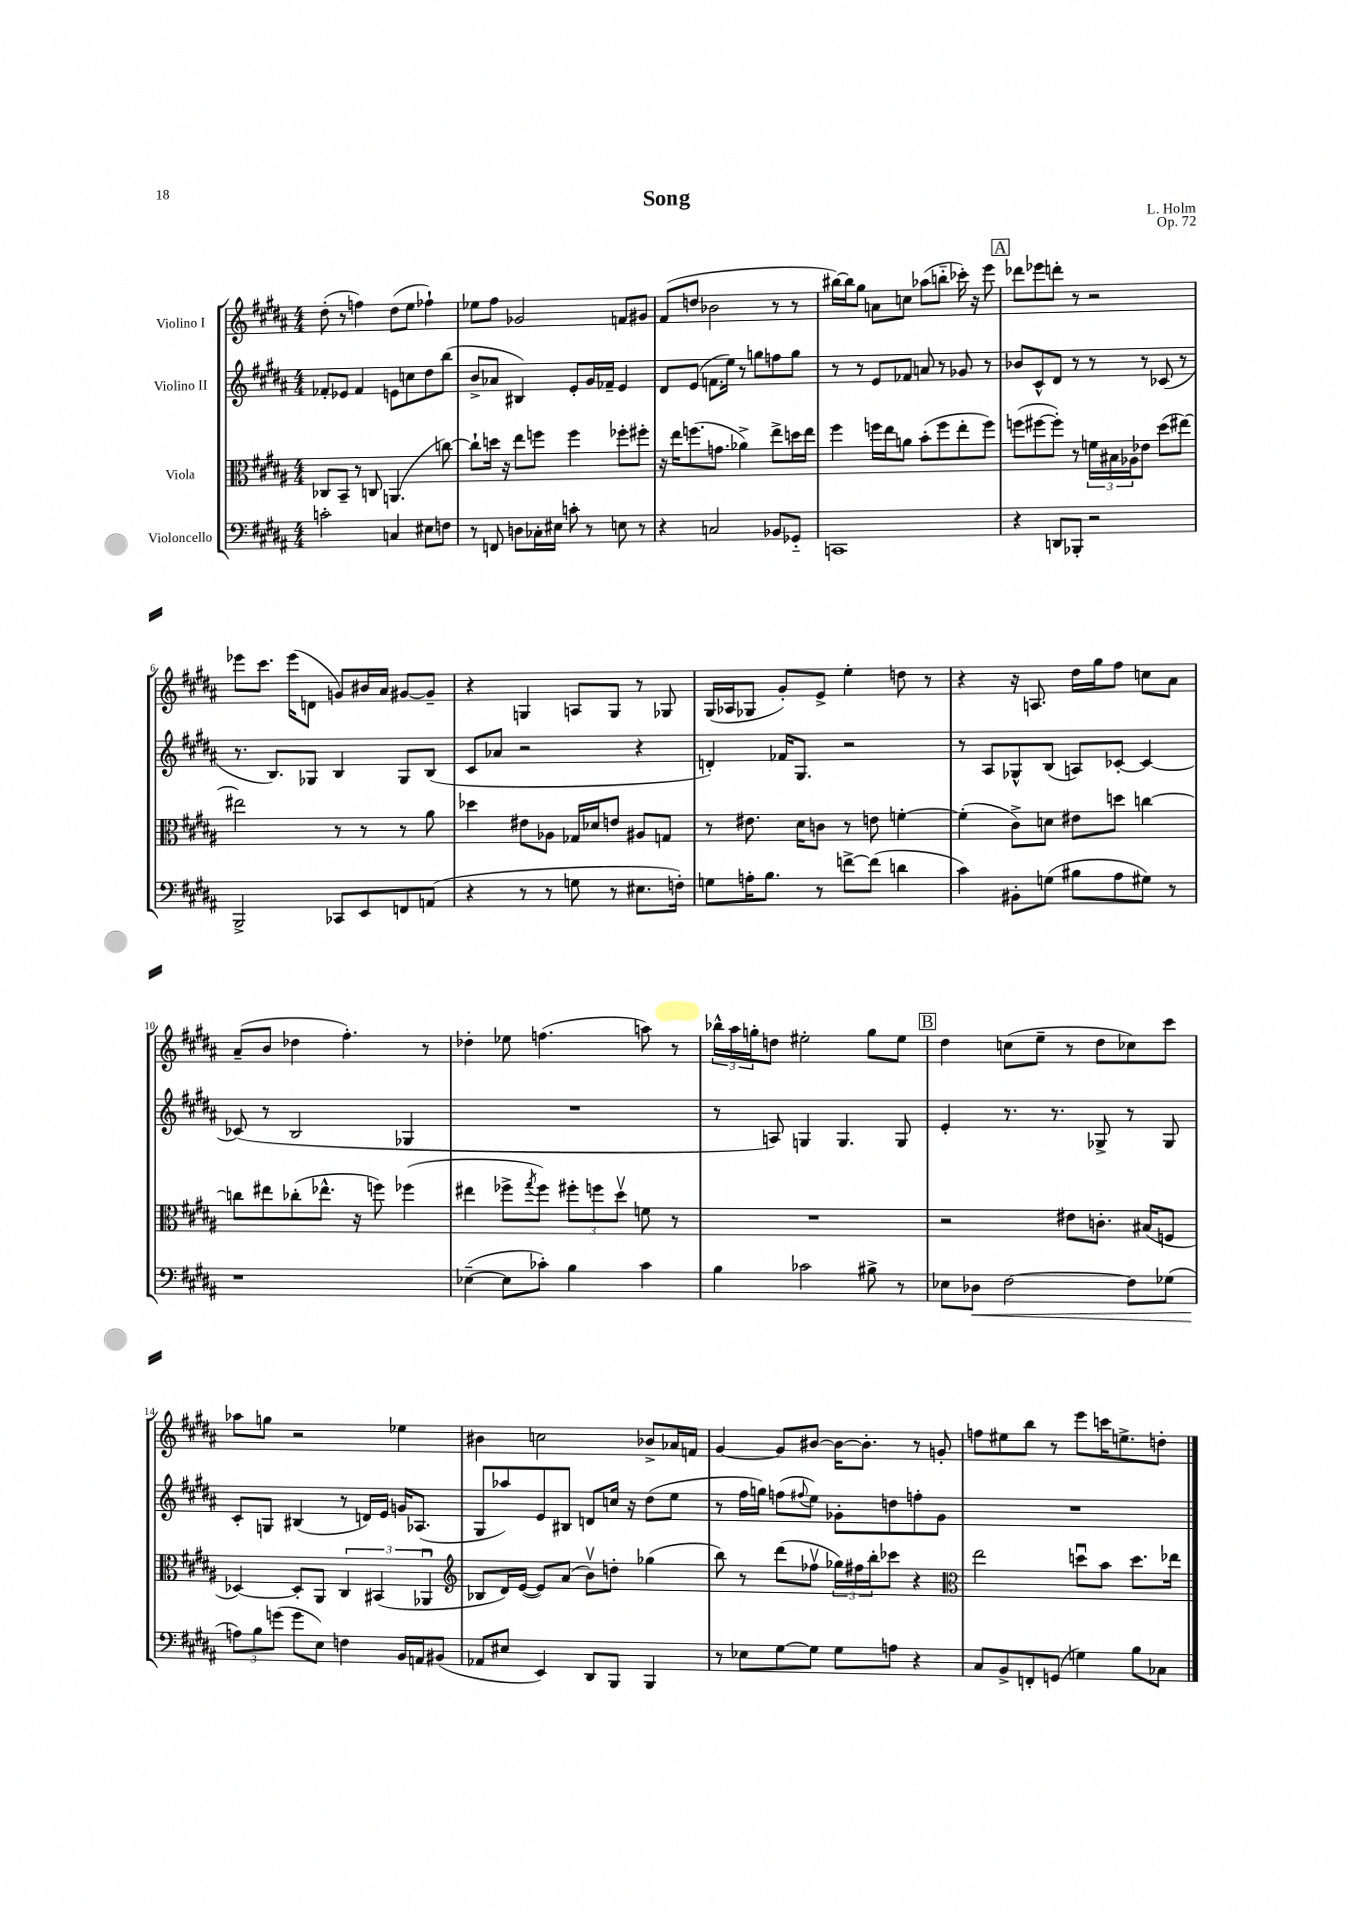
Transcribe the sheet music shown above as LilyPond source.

\header { title = "Song" composer = "L. Holm" opus = "Op. 72" }
<<
\new StaffGroup <<
\new Staff = "s0" \with { instrumentName = "Violino I" } {
    \clef treble \key b \major \numericTimeSignature \time 4/4
    dis''8-.( r8 f''4) dis''8( e''8 fes''4-!) |
    ees''8 fis''8 ges'2 f'8 gis'8 |
    fis'8( d''8 bes'2 r8 r8 |
    bis''16~) bis''16 gis''8 a'8 c''8 aes''8( b''8-_ ces'''16-.) r16 e'''8 |
    \mark \markup { \box "A" } des'''8 ees'''8 d'''8-. r8 r2 |
    ees'''8 cis'''8. ees'''16( d'8 g'8) bis'16 ais'16 gis'8~ gis'8-- |
    r4 g4 a8 g8 r8 ges8 |
    gis16( aes16 ges8 gis'8-.) e'8-> e''4-. d''8 r8 |
    r4 r16 a8. dis''16 gis''16 fis''8 c''8 ais'8 |
    ais'8--( b'8 des''4 fis''4.-.) r8 |
    des''4-. ees''8 f''4.( a''8) r8 |
    \tuplet 3/2 { bes''16-^ ais''16 g''16-. } d''8 eis''2-. g''8 eis''8 |
    \mark \markup { \box "B" } dis''4 c''8( e''8-- r8 dis''8 ces''8) cis'''8 |
    aes''8 g''8 r2 ees''4 |
    bis'4 c''2 bes'8-> aes'16 f'16 |
    gis'4~ gis'8 bis'8~ bis'16~ bis'8.-. r8 g'8-. |
    f''8 eis''8 b''8 r8 e'''8 c'''16 e''8.-> d''8-. \bar "|." |
}
\new Staff = "s1" \with { instrumentName = "Violino II" } {
    \clef treble \key b \major \numericTimeSignature \time 4/4
    fes'8-. ees'8 fes'4 e'8 c''8 dis''8 b''8( |
    b'8-> aes'8 bis4) e'8-. gis'16 fes'16-- e'4 |
    dis'8 e'8( f'8. e''16) r8 g''8 f''8 g''8 |
    r8 r8 e'8 fes'8 a'8 r8 ges'8 r8 |
    \mark \markup { \box "A" } bes'8 cis'8-^ dis'8 r8 r8 r8 ces'8( r8 |
    r8. b8.) ges8 b4 ges8 b8( |
    cis'8 aes'8 r2 r4 |
    d'4-.) fes'16 gis8. r2 |
    r8 ais8 ges8-^ b8( a8) ces'8~-. ces'4~ |
    ces'8( r8 b2 ges4 |
    R1 |
    r8 a8) g4 g4. g8 |
    \mark \markup { \box "B" } e'4-. r8. r8. ges8-> r8 ges8 |
    cis'8-. g8 bis4( r8 d'16) e'16 g'16 aes8.( |
    gis8 aes''8) e'8 bis8 d'8 c''16 r16 dis''8( e''8 |
    r8 fis''16 g''16) f''8( \appoggiatura { fis''8 } e''8) ges'8-. d''8 f''8-. ges'8 |
    R1 \bar "|." |
}
\new Staff = "s2" \with { instrumentName = "Viola" } {
    \clef alto \key b \major \numericTimeSignature \time 4/4
    ces8 b,8-- r8 c8 a,4.( c''8~) |
    c''8-! d''16 r16 e''8 f''8 f''4 fes''8-. fis''8-. |
    r16 e''16 f''8.( g'8. aes'4->) e''8-> d''16 e''16 |
    fis''4 f''16 e''16 a'8 b'8-.( f''8 e''8-. f''8) |
    \mark \markup { \box "A" } f''8( fis''8~ fis''8-.) r8 \tuplet 3/2 { f'16 bis16 aes16 } ees'8 dis''8( eis''8~) |
    eis''2 r8 r8 r8 ais'8 |
    des''4 eis'8 aes8 ges16 des'16 e'8 ais8 g8 |
    r8 eis'8. dis'16 c'8 r8 e'8 f'4~-. |
    f'4-.( cis'8->) d'8 eis'8 d''8 c''4~ |
    c''8 eis''8 ces''8-.( ees''8.-^ r16 f''8) fes''4( |
    eis''4 fes''8-> \acciaccatura { gis''8 } fes''8) \tuplet 3/2 { fis''8-. f''8 dis''8\upbow } f'8 r8 |
    R1 |
    \mark \markup { \box "B" } r2 eis'8 c'8.-. bis16( f8 |
    des4~) des8-. ais,8 \tuplet 3/2 { cis4 bis,4( aes,4\downbow } |
    \clef treble bes8 dis'16) e'16~( e'8) ais'8( b'8\upbow) d''8-. ges''4( |
    b''8) r8 dis'''8( fes''8\upbow \tuplet 3/2 { ges''16) fis''16 b''16-. } ces'''8 r4 |
    \clef alto e''2 d''8\downbow b'8 d''8. ees''16 \bar "|." |
}
\new Staff = "s3" \with { instrumentName = "Violoncello" } {
    \clef bass \key b \major \numericTimeSignature \time 4/4
    c'2-. c4 eis8 f8 |
    r8 f,8 d8 ces16-. eis16 c'8-. r8 e8 r8 |
    r4 c2 bes,8 ges,8-_ |
    c,1 |
    \mark \markup { \box "A" } r4 d,8 bes,,8-. r2 |
    b,,2-> ces,8 e,8 f,8 a,8( |
    r4 r8 r8 g8 r8 eis8. f16-.) |
    g8 a16-. b8. r8 f'8~-> f'8( d'4 |
    cis'4) bis,8-. g8( bis8 ais8 gis8) r8 |
    r1 |
    ees4~--( ees8 ces'8-.) b4 ces'4 |
    b4 ces'2 bis8-> r8 |
    \mark \markup { \box "B" } ees8 des8\< fis2~ fis8 ges8( |
    \tuplet 3/2 { a8\!) b8 g'8( } g'8 e8) f4 b,16 a,16 bis,8( |
    aes,8 eis8 e,4) dis,8 b,,8 b,,4 |
    r8 ees8 gis8~ gis8 gis8 a8 r4 |
    cis8 b,8-> f,8-. g,8( g4) b8 ces8 \bar "|." |
}
>>
>>
